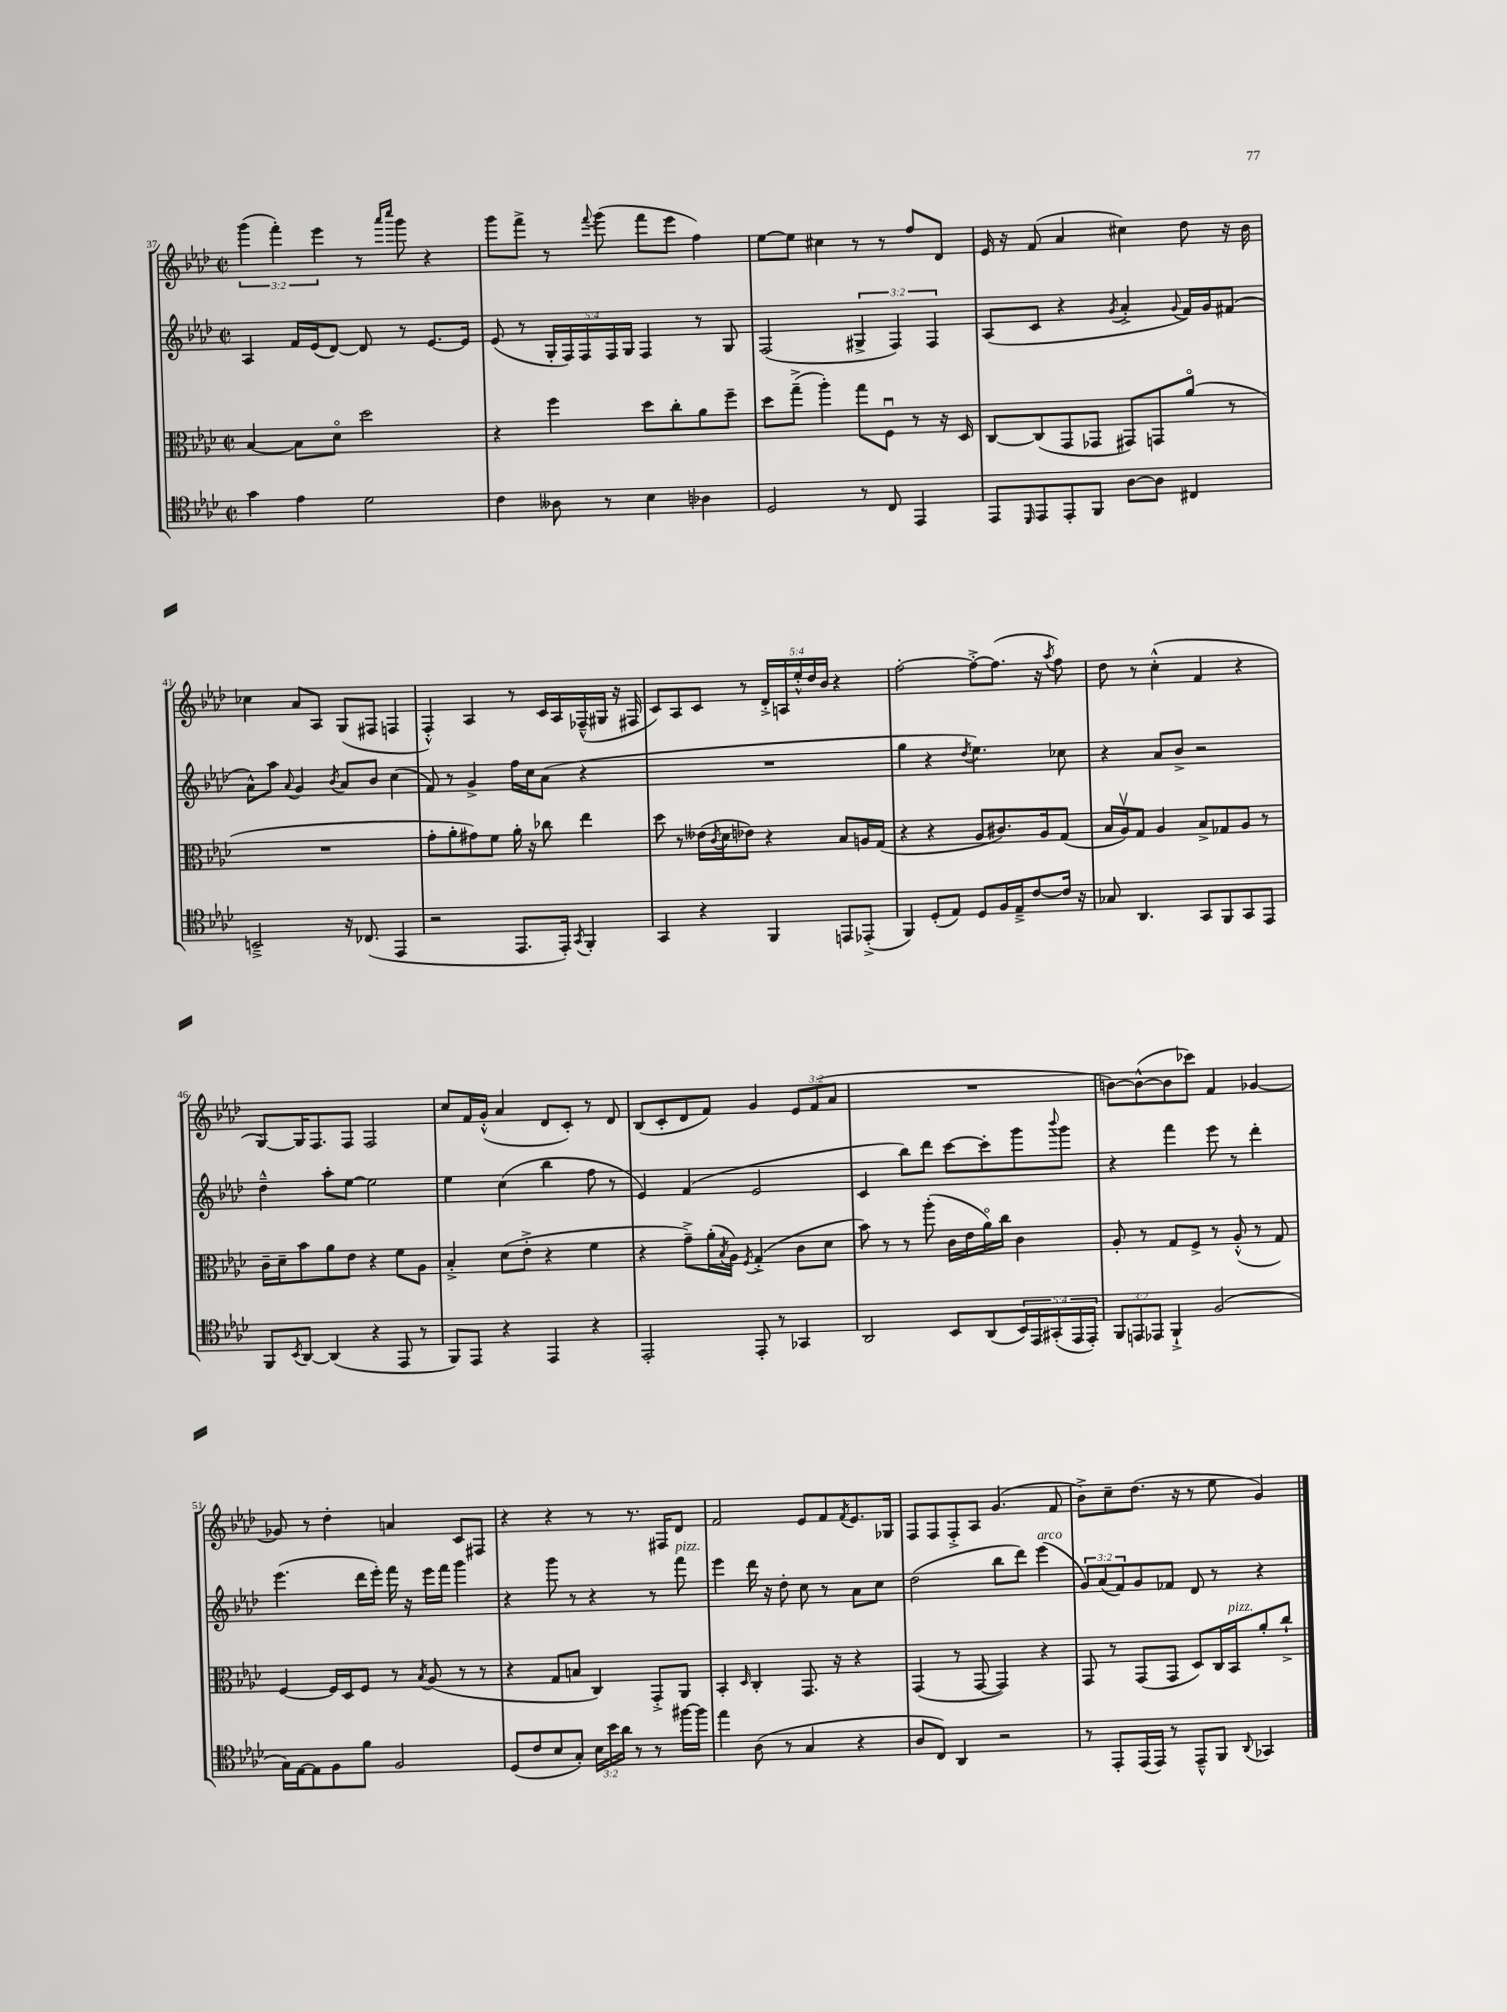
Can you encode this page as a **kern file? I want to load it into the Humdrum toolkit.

**kern	**kern	**kern	**kern
*part4	*part3	*part2	*part1
*staff4	*staff3	*staff2	*staff1
*clefC4	*clefC3	*clefG2	*clefG2
*k[b-e-a-d-]	*k[b-e-a-d-]	*k[b-e-a-d-]	*k[b-e-a-d-]
*M2/2	*M2/2	*M2/2	*M2/2
*met(c|)	*met(c|)	*met(c|)	*met(c|)
=37	=37	=37	=37
4g\	[4B-/	4A-/	(6ggg\
.	.	.	6fff'\)
4e-\	8B-\L]	16f/LL	.
.	.	(16e-/J	.
.	.	.	6eee-\
.	8d-\J	[8d-/J)	.
2d-\	2dd-\	8d-/]	8r
.	.	.	16qqaaa-/LL
.	.	.	16qqcccc/JJ
.	.	8r	8ggg\
.	.	[8.e-/L	4r
.	.	16e-/Jk]	.
=38	=38	=38	=38
4c\	4r	(8e-/	8ggg\L
.	.	8r	8fff^\J
8A--X\	4ff\	20G'/LL	8r
.	.	20F/)	.
.	.	20F/	.
.	.	.	8qqfff/
8r	.	.	(8ggg\
.	.	20F/	.
.	.	20G/JJ	.
4B-\	8dd-\L	4F/	8fff\L
.	8cc'\	.	8eee-\J
4A-X\	8a-\	8r	4ff\)
.	8ff~\J	8G/	.
=39	=39	=39	=39
2D-/	8dd-\L	(2F/	[8ee-\L
.	(8gg~^\J	.	8ee-\J]
.	4aa-'\)	.	4cc#X\
8r	8gg\L	6G#X^/	8r
8C/	8Fu\J	.	8r
.	.	6F/)	.
4EE-/	8r	.	8ff/L
.	.	6F/	.
.	16r	.	8d-/J
.	16D-/	.	.
=40	=40	=40	=40
8EE-/L	[8C/L	(8A-/L	16e-/
.	.	.	16r
16qqDD-/	.	.	.
8EE-/	(8C/]	8c/J	(8f/
8EE-'/	8GG/	4r	4a-/
8FF/J	8GG-X/J	.	.
.	.	8qg/	.
[8A-\L	8GG#X/L)	4a-'^/	4cc#X\)
8A-\J]	8GGn/	.	.
.	.	8qqg/	.
4C#X/	(8a-/J	16f/LL)	8dd-\
.	.	16g/J	.
.	8r	(8f#X/J	16r
.	.	.	16b-\
!!LO:LB:g=z
=41	=41	=41	=41
2BBn~^/	1r	8a-^^\L)	4cc-X\
.	.	8aa-\J	.
.	.	8qqa-/	.
.	.	4g/	8a-/L
.	.	.	8A-/J
.	.	8qb-/	.
16r	.	8a-/L	(8G/L
(8.C-X/	.	.	.
.	.	8b-/J	8F#X/J
4EE-/	.	(4cc\	4Fn/
=42	=42	=42	=42
2r	8g'\L	8f/)	4F'^^/)
.	8a-'\	8r	.
.	8g#X\)	4g^/	4A-/
.	8f\J	.	.
8.EE-/L	16a-'\	16ff\LL	8r
.	16r	16cc\J	.
.	8cc-X\	(8a-\J	16c/LL
16EE-'/Jk)	.	.	16A-/
8qGG/	.	.	.
4FF'/	4ee-\	4r	(16F-X~^^/
.	.	.	16G#X/JJ
.	.	.	16r
.	.	.	16F#X/
=43	=43	=43	=43
4GG/	8dd-\	1r	8c/L)
.	8r	.	8A-/
4r	(16e--X\LL	.	8c/J
.	8qc/	.	.
.	16d-\J	.	.
.	8e-X\J)	.	8r
4FF/	4r	.	20d-'^/LL
.	.	.	20An/
.	.	.	20ee-'^^/
.	.	.	20dd-/
.	.	.	20b-/JJ
8EEn/L	8B-/L	.	4r
(8EE-X'^/J	16An/L	.	.
.	(16G/JJ	.	.
=44	=44	=44	=44
4FF/)	4r	4gg\	[2ff'\
(8D-'/L	4r	4r	.
8E-/J)	.	.	.
.	.	8qdd-/	.
8D-/L	8A-/L	4.ee-\)	8ff'^\L_
16F/L	8.c#X/)	.	(8.ff\J]
16E-~^/J	.	.	.
[8c/	.	.	.
.	16A-/k	.	16r
.	.	.	8qaa-/
16c/Jk]	(8G/J	8cc-X\	8ff\)
16r	.	.	.
=45	=45	=45	=45
8G-X/	16B-/LL	4r	8dd-\
.	16A-v/J)	.	.
4.AA-/	8G/J	.	8r
.	4A-/	8a-/L	(4cc'^^\
.	.	8b-^/J	.
8GG/L	8B-^/L	2r	4f/
8FF/	8G-X/	.	.
8GG/	8A-/J	.	4r
8EE-/J	8r	.	.
!!LO:LB:g=z
=46	=46	=46	=46
8FF/L	16c~\LL	4dd-~^^\	[8G/L)
.	16d-~\J	.	.
8qBB-/	.	.	.
[8AA-/J	8b-\	.	16G/K]
.	.	.	8.F/
(4AA-/]	8a-\	8aa-'\L	.
.	8e-\J	[8ee-\J	8F/J
4r	4r	2ee-\]	2F/
8EE-/	8f\L	.	.
8r	8A-\J	.	.
=47	=47	=47	=47
8FF/L)	4B-'^/	4ee-\	8cc/L
8EE-/J	.	.	16f/L
.	.	.	(16g'^^/JJ
4r	(8d-\L	(4cc\	4a-/
.	8e-'^\J	.	.
4EE-/	4r	4bb-\	8d-/L
.	.	.	8c'/J)
4r	4f\	8ff\	8r
.	.	8r	8d-/
=48	=48	=48	=48
2EE-'/	4r	4e-/)	(8B-/L
.	.	.	8c'/
.	8g~^\L)	(4f/	8d-/
.	(16a-'\L	.	8f/J)
.	8qB-/	.	.
.	16A-\JJ)	.	.
.	8qF/	.	.
8EE-'/	(4G'^/	2e-/	4g/
8r	.	.	.
4GG-X/	8c\L	.	12e-/L
.	.	.	(12f/
.	8d-\J	.	.
.	.	.	12a-/J
=49	=49	=49	=49
2AA-/	8b-\)	4c/	1r
.	8r	.	.
.	8r	8bb-\L)	.
.	(8aa-'\	8ddd-\J	.
8BB-/L	16c\LL	[8ccc\L	.
.	16e-\	.	.
(8AA-/	16a-\)	8ccc'\]	.
.	16cc\JJ	.	.
20BB-/L)	4c\	8ggg\	.
20EE-/	.	.	.
(20GG#X'/	.	.	.
.	.	8qqbbb-/	.
.	.	8ggg\J	.
20EE-/	.	.	.
20EE-'/JJ)	.	.	.
=50	=50	=50	=50
12FF/L	8A-'/	4r	[8bn\L)
12EEn/	.	.	.
.	8r	.	(8b^^\_
12EE-X/J	.	.	.
4FF`^/	8G/L	4fff\	8b\]
.	8F^/J	.	8ccc-X\J)
(2F/	8r	8eee-\	4f/
.	(8A-'^^/	8r	.
.	8r	4ddd-'\	[4g-X/
.	8G/)	.	.
!!LO:LB:g=z
=51	=51	=51	=51
16G\LL)	[4F/	(4.eee-\	8g-X/]
[16E-\J	.	.	.
8E-\]	.	.	8r
8F\	16F/LL]	.	4dd-'\
.	16D-/J	.	.
8f\J	8F/J	16ddd-\LL	.
.	.	16eee-'\JJ)	.
2F/	8r	16fff\	4an/
.	.	16r	.
.	8qB-/	.	.
.	(8A-/	16eee-\LL	.
.	.	16fff\JJ	.
.	8r	4ggg\	8c/L
.	8r	.	8F#X/J
=52	=52	=52	=52
(8D-/L	4r	4r	4r
8c/	.	.	.
8B-/	8G/L	8ggg\	4r
8G'/J)	8Bn/J	8r	.
24B-\LL	4C/)	4r	8r
24b-\	.	.	.
24a-\JJ	.	.	.
8r	.	.	8.r
8r	8GG'^/L	8r	.
.	.	.	16F#X/KL
!	!	!LO:TX:a:i:t=pizz.	!
[16ff#X\LL	8AA-/J	8fff\	8d-/J
16ff#\JJ]	.	.	.
=53	=53	=53	=53
4ee-\	4BB-'/	4eee-\	2f/
.	16qqD-/	.	.
(8A-\	4C'/	16ddd-\	.
.	.	16r	.
8r	.	8dd-'\	.
4G/	8.GG/	8cc\	8e-/L
.	.	8r	8f/
.	16r	.	.
.	.	.	8qf/
4r	4r	8a-\L	8.e-/
.	.	8cc\J	.
.	.	.	16G-X/Jk
=54	=54	=54	=54
8A-/L	(4GG/	(2dd-\	8F/L
8C/J)	.	.	8F/
4AA-/	8r	.	8F'^/
.	[8GG/	.	8A-/J
2r	4GG/])	8bb-\L	(4.g/
.	.	8ddd-\J)	.
!	!	!LO:TX:a:i:t=arco	!
.	4r	(4eee-\	.
.	.	.	8f/
=55	=55	=55	=55
8r	8GG/	12g/L)	8b-^\L)
.	.	(12a-/	.
8EE-'/L	8r	.	8cc~\
.	.	12f/)	.
(16EE-/L	(8GG/L	8g/	(8.dd-\J
16EE-/JJ)	.	.	.
8r	8GG/J	8f-X/J	.
.	.	.	16r
8EE-~^^/L	8D-/L)	8d-/	8r
8FF/J	16C/L	8r	8ee-\
!	!LO:TX:a:i:t=pizz.	!	!
.	16BB-/J	.	.
8qqAA-/	.	.	.
4GG-X/	8a-'/	4r	4g/)
.	8cc`^/J	.	.
==	==	==	==
*-	*-	*-	*-
